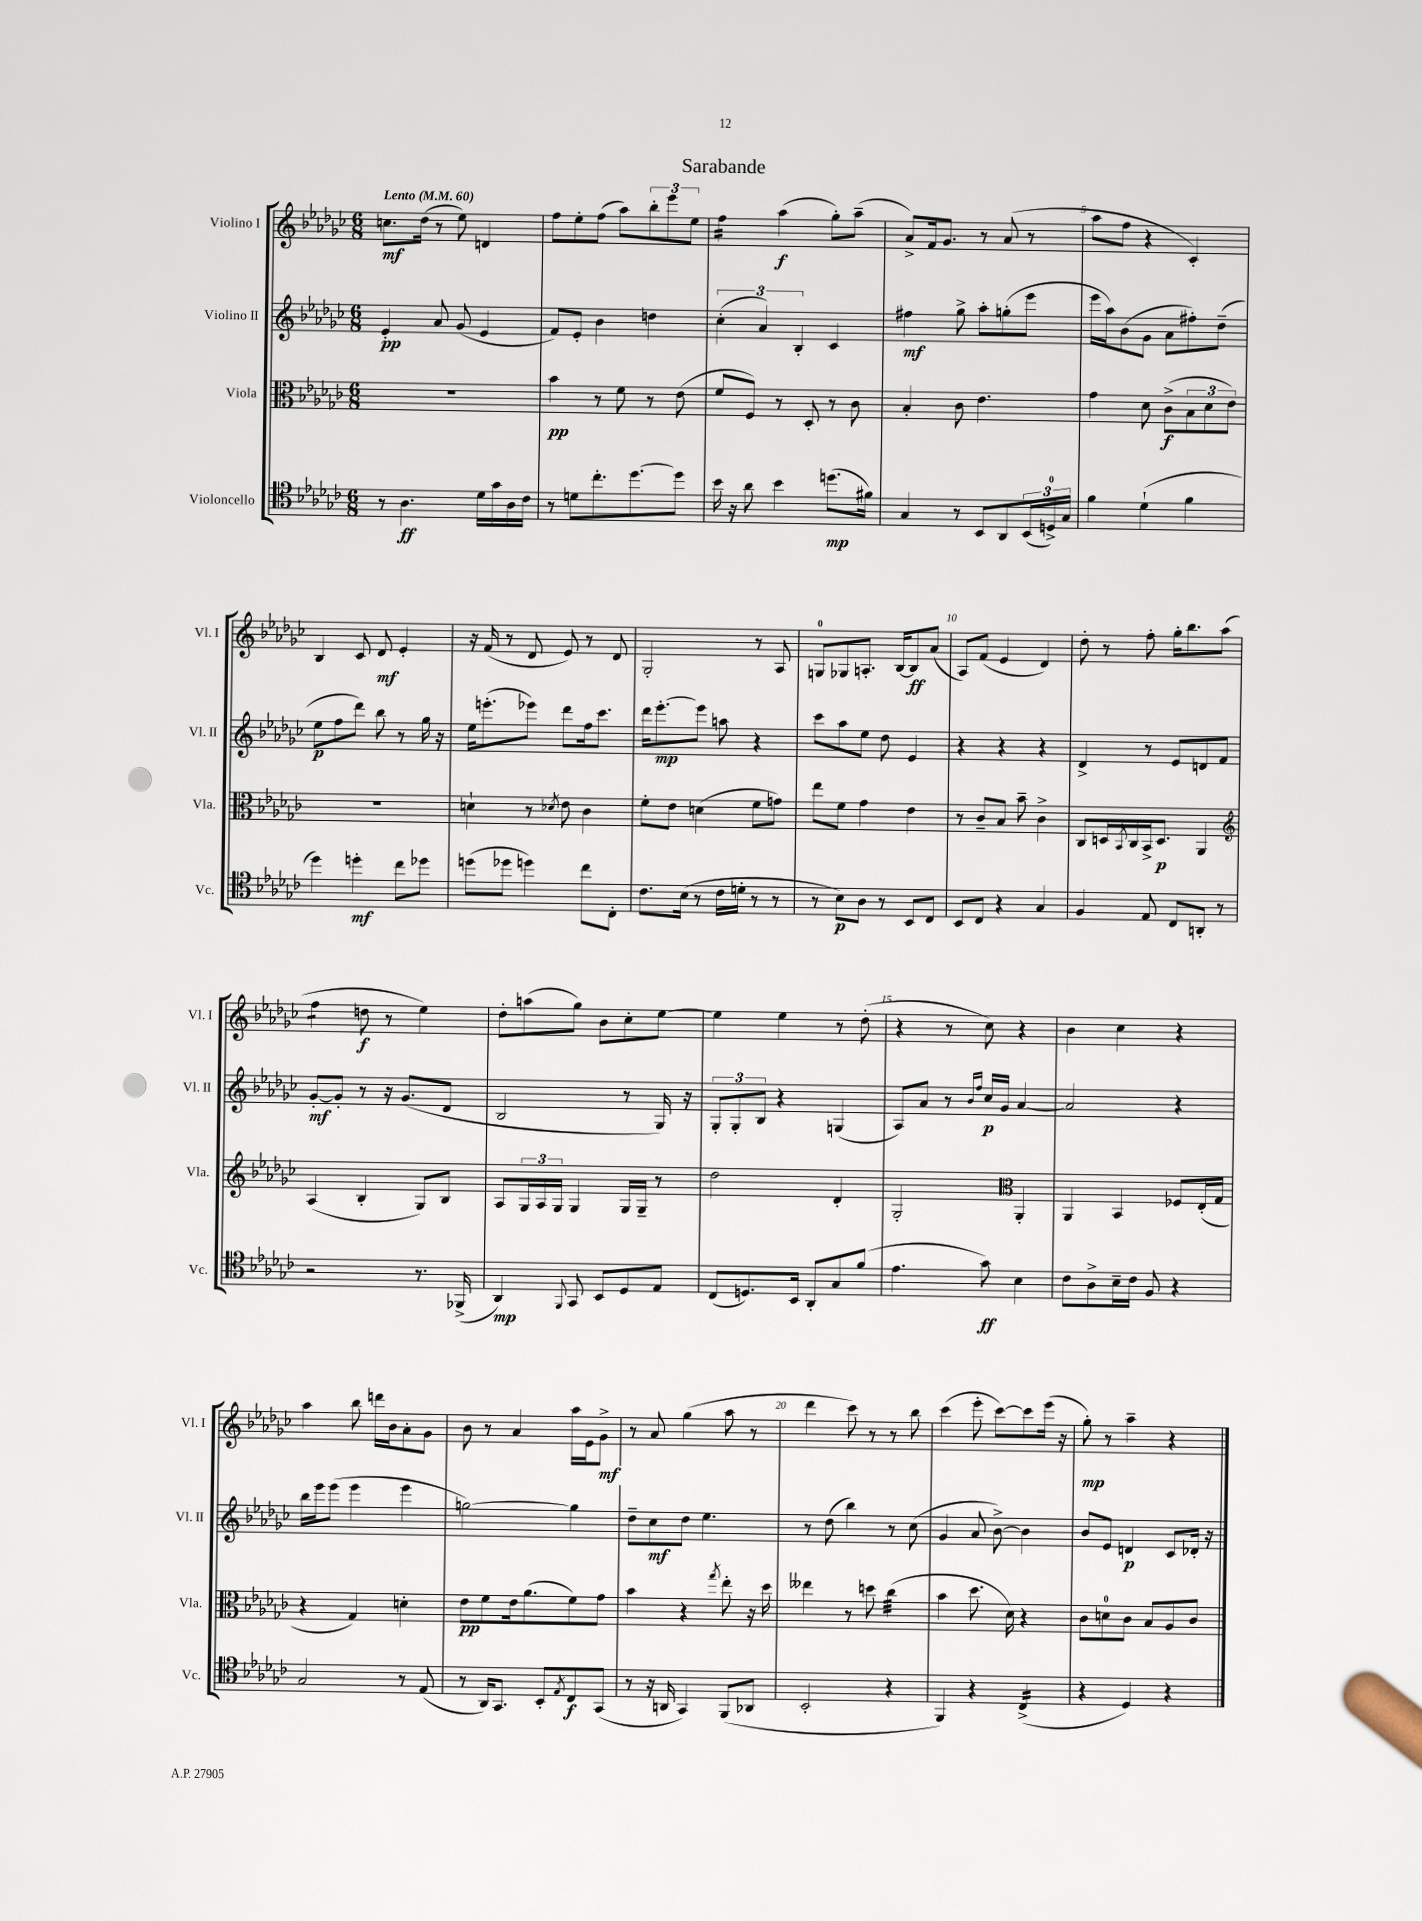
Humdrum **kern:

**kern	**kern	**kern	**kern
*staff4	*staff3	*staff2	*staff1
*clefC4	*clefC3	*clefG2	*clefG2
*k[b-e-a-d-g-c-]	*k[b-e-a-d-g-c-]	*k[b-e-a-d-g-c-]	*k[b-e-a-d-g-c-]
*M6/8	*M6/8	*M6/8	*M6/8
*MM60	*MM60	*MM60	*MM60
8r	2.r	4e-'/	8.cc\L
4.A-\	.	.	.
.	.	.	(16dd-\Jk
.	.	8a-/	8r
.	.	(8g-/	8ee-\)
16d-\LL	.	4e-/	4d/
16g-\	.	.	.
16A-\	.	.	.
16c-\JJ	.	.	.
=	=	=	=
8r	4b-\	8f/L)	8ff\L
8d\L	.	8e-'/J	8ee-'\
8.cc-'\	8r	4b-\	(8ff\J
.	8f\	.	8aa-\L)
[8.dd-\	.	.	.
.	8r	4dd\	12bb-'\
.	.	.	12eee-\
8dd-\]J	(8e-\	.	.
.	.	.	12ee-\J
=	=	=	=
16b-\	8f/L	(6cc-'\	4ff\
16r	.	.	.
8a-\	8F/J)	.	.
.	.	6a-/)	.
4b-\	8r	.	(4aa-\
.	.	6B-'/	.
.	8D-'/	.	.
(8.dd\L	8r	4c-/	8gg-'\L)
.	8c-\	.	(8aa-~\J
16f#\Jk)	.	.	.
=	=	=	=
4G-/	4B-'/	4ff#\	8a-^/L)
.	.	.	16f/k
.	.	.	8.g-/J
8r	8c-\	8gg-^\	.
8BB-/L	4.e-\	8aa-'\L	8r
8AA-/	.	(8gg'\	(8a-/
(24BB-/L	.	8eee-\J	8r
24D^/)	.	.	.
24G-/JJ	.	.	.
=	=	=	=
4f\	4g-\	16eee-\LL	8aa-\L
.	.	16aa-\J)	.
.	.	(8b-\	8ff\J
(4d-`\	8d-\	8g-\J	4r
.	(8c-^\L	8a-\L	.
4f\	12B-\	8ff#'\)	4c-'/)
.	12d-\	.	.
.	.	(8dd-~\J	.
.	12e-\J)	.	.
=	=	=	=
4dd-\)	2.r	8ee-\L	4B-/
.	.	8ff\	.
4dd'\	.	8ddd-\J)	8c-/
.	.	8bb-\	8d-/
8cc-\L	.	8r	4e-'/
8dd-\J	.	16gg-\	.
.	.	16r	.
=	=	=	=
(8dd\L	4d`\	16ee-\LK	16r
.	.	(8.eee'\	(16f/
8dd-\J	.	.	8r
4dd\)	8r	8eee-\J)	8d-/
.	8qd-/	.	.
.	8e-\	8ddd-\L	8e-/)
8cc-\L	4c-\	16ff\k	8r
.	.	8.ccc-\J	.
8C-'\J	.	.	8d-/
=	=	=	=
8.c-\L	8f'\L	16ddd-\LK	2G-'/
.	.	[8.eee-'\	.
.	8e-\J	.	.
(16B-\Jk	.	.	.
8r	(4d\	8eee-\]J	.
16c-\LL	.	8aa\	.
16d'\JJ	.	.	.
8r	8f\L	4r	8r
8r	8g\J)	.	8A-/
=	=	=	=
8r	8ee-\L	8ccc-\L	8G/L
8B-\L)	8f\J	8aa-\	8G-/
8A-\J	4g-\	8ee-\J	8.A'/J
8r	.	8dd-\	.
.	.	.	[16B-/LK
8BB-/L	4e-\	4e-/	8B-/]
8C-/J	.	.	(8a-/J
=	=	=	=
8BB-/L	8r	4r	8A-/L)
8C-/J	8c-~/L	.	(8f/J
4r	8B-/J	4r	4e-/
.	8b-~\	.	.
4G-/	4c-^\	4r	4d-/)
=	=	=	=
4F/	8C-/L	4d-^/	8dd-'\
.	16D/L	.	8r
.	8qBB-/	.	.
.	16C-/	.	.
8E-/	16BB-^/J	8r	8ff'\
.	8.D/J	.	.
8C-/L	.	8e-/L	16gg-'\LK
.	.	.	8.bb-\
8AA'/J	4AA-/	8d/	.
8r	.	8f/J	(8aa-\J
=	=	=	=
*	*clefG2	*	*
2r	(4A-/	[8g-'/L	4ff\
.	.	8g-'/]J	.
.	4B-'/	8r	8dd\
.	.	16r	8r
.	.	(8.g-/L	.
8.r	8G-/L)	.	4ee-\)
.	8B-/J	8d-/J	.
(16FF-^/	.	.	.
=	=	=	=
4AA-/)	8A-/L	2B-/	8dd-'\L
.	24G-/L	.	(8aa\
.	24A-/	.	.
.	24G-/JJ	.	.
8qqFF/	.	.	.
8GG-/	4G-/	.	8gg-\J)
8BB-/L	.	.	8b-\L
8D-/	16G-/LL	8r	8cc-'\
.	16G-~/JJ	.	.
8E-/J	8r	16G-/)	[8ee-\J
.	.	16r	.
=	=	=	=
(8C-/L	2dd-\	12G-'/L	4ee-\]
.	.	12G-'/	.
8.D/)	.	.	.
.	.	12B-/J	.
.	.	4r	4ee-\
16BB-/Jk	.	.	.
8AA-'/L	.	.	.
8G-/	4d-'/	(4G/	8r
(8f/J	.	.	(8dd-'\
=	=	=	=
4.e-\	2G-'/	8A-/L)	4r
.	.	8a-/J	.
.	.	8r	8r
.	.	16qqb-/LL	.
.	.	16qqff/JJ	.
8g-\)	.	16cc-/LL	8cc-\)
.	.	16g-/JJ	.
*	*clefC3	*	*
4B-\	4AA-'/	[4a-/	4r
=	=	=	=
8c-\L	4AA-/	2a-/]	4b-\
8A-^\	.	.	.
16B-~\L	4BB-/	.	4cc-\
16c-\JJ	.	.	.
8F/	.	.	.
4r	8F-/L	4r	4r
.	(16E-'/L	.	.
.	16G-/JJ	.	.
=	=	=	=
2G-/	4r	16bb-\LL	4aa-\
.	.	16eee-\J	.
.	.	(8eee-\J	.
.	4G-/)	4eee-\	8bb-\
.	.	.	16ddd\LL
.	.	.	16b-\J
8r	4d'\	4eee-\	8a-'\
(8E-/	.	.	8g-\J
=	=	=	=
8r	8e-\L	[2gg\)	8b-\
16AA-/LK)	8f\	.	8r
8.GG-/J	.	.	.
.	16e-\k	.	4a-/
.	(8.a-\	.	.
8BB-'/L	.	.	.
8qE-/	.	.	.
8C-/	8f\)	4gg\]	16aa-\LL
.	.	.	16e-\J
(8GG-/J	8g-\J	.	8g-^\J
=	=	=	=
8r	4b-\	8dd-~\L	8r
16r	.	8cc-\	8a-/
16AA/	.	.	.
4GG-/)	4r	8dd-\J	(4gg-\
.	.	4.ee-\	.
.	8qgg-/	.	.
(8FF/L	8ee-'\	.	8aa-\
8AA-/J	16r	.	8r
.	16dd-\	.	.
=	=	=	=
2BB-'/	4ee--\	8r	4ddd-\
.	.	(8dd-\	.
.	8r	4bb-\)	8ccc-\)
.	8dd\	.	8r
4r	(4cc-\	8r	8r
.	.	(8cc-\	8bb-\
=	=	=	=
4FF/)	4b-\	4g-/	(4ccc-\
4r	8.dd-\	8a-/	8eee-'\
.	.	[8b-^\)	[8ccc-\L)
.	16d-\)	.	.
(4C-^/	4r	4b-\]	8ccc-\]
.	.	.	(16eee-\Jk
.	.	.	16r
=	=	=	=
4r	8c-\L	8b-/L	8gg-'\)
.	8d\	8e-/J	8r
4D-/)	8c-\J	4d/	4aa-~\
.	8B-/L	.	.
4r	8A-/	8c-/L	4r
.	8c-/J	16d-'/Jk	.
.	.	16r	.
==	==	==	==
*-	*-	*-	*-
